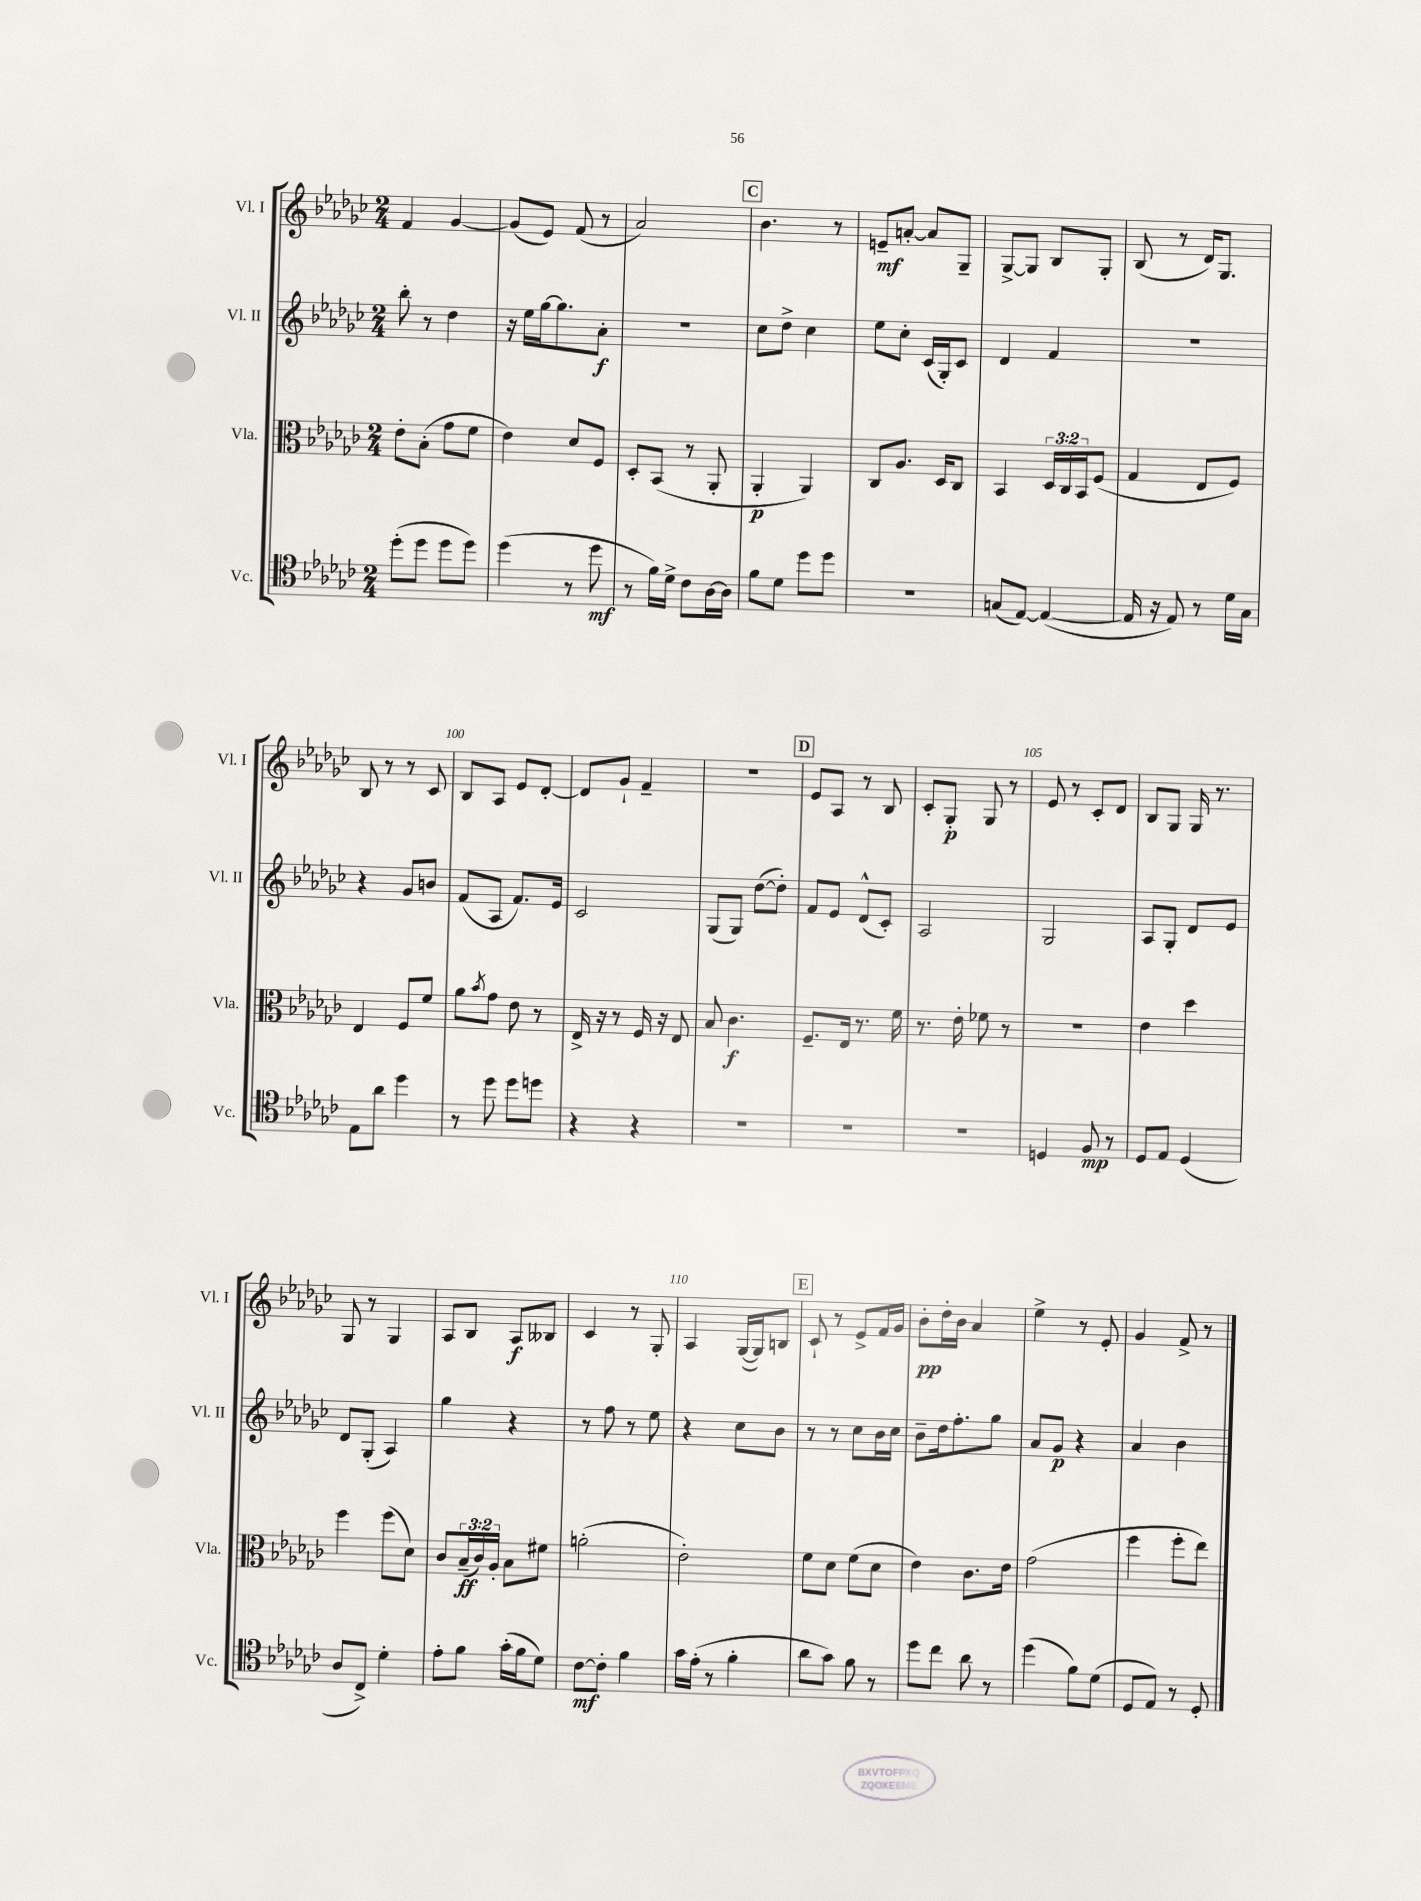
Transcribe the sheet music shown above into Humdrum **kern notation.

**kern	**kern	**kern	**kern
*staff4	*staff3	*staff2	*staff1
*clefC4	*clefC3	*clefG2	*clefG2
*k[b-e-a-d-g-c-]	*k[b-e-a-d-g-c-]	*k[b-e-a-d-g-c-]	*k[b-e-a-d-g-c-]
*M2/4	*M2/4	*M2/4	*M2/4
(8dd-'	8e-'	8bb-'	4f
8dd-	(8B-'	8r	.
8dd-	8g-	4dd-	[4g-
8dd-)	8f	.	.
=	=	=	=
(4dd-	4e-)	16r	(8g-]
.	.	16ee-	.
.	.	[16gg-	8e-)
.	.	8.gg-]	.
8r	8d-	.	(8f
8dd-	8F	8a-'	8r
=	=	=	=
8r	8D-'	2r	2a-)
16f)	(8BB-	.	.
16d-^	.	.	.
8c-	8r	.	.
[16A-	8AA-'	.	.
16A-]	.	.	.
=	=	=	=
8f	4AA-'	8cc-	4.b-
8d-	.	8dd-^	.
8dd-	4AA-)	4cc-	.
8dd-	.	.	8r
=	=	=	=
2r	8C-	8ee-	8e~
.	8.A-	8cc-'	[8a'
.	.	(16c-	8a]
.	16D-	16G-')	.
.	8C-	8c-	8G-~
=	=	=	=
(8G	4BB-	4d-	[8G-^
[8E-)	.	.	8G-]
(4E-_	24D-	4f	8B-
.	24C-	.	.
.	24BB-	.	.
.	(8F	.	8G-'
=	=	=	=
16E-]	4G-	2r	(8B-
16r	.	.	.
8E-)	.	.	8r
8r	8E-	.	16d-)
.	.	.	8.G-
16d-	8F)	.	.
16G-	.	.	.
=	=	=	=
8E-	4E-	4r	8B-
8a-	.	.	8r
4dd-	8F	8g-	8r
.	8f	8b	8c-
=	=	=	=
8r	8a-	(8f	8B-
.	8qb-	.	.
8dd-	8g-	8A-	8A-
8dd-	8e-	8.f)	8e-
8dd	8r	.	[8d-'
.	.	16e-	.
=	=	=	=
4r	16E-^	2c-	8d-]
.	16r	.	.
.	8r	.	8g-`
4r	16F	.	4f~
.	16r	.	.
.	8E-	.	.
=	=	=	=
2r	8B-	(8G-	2r
.	4.c-	8G-)	.
.	.	([8dd-	.
.	.	8dd-'])	.
=	=	=	=
2r	8.F~	8f	8e-
.	.	8e-	8A-
.	16E-	.	.
.	8.r	(8d-^^	8r
.	.	8c-')	8B-
.	16f	.	.
=	=	=	=
2r	8.r	2A-	8c-'
.	.	.	8G-'
.	16e-'	.	.
.	8f-	.	8G-
.	8r	.	8r
=	=	=	=
4D	2r	2G-	8e-
.	.	.	8r
8F	.	.	8c-'
8r	.	.	8d-
=	=	=	=
8D-	4e-	8A-	8B-
8E-	.	8G-'	8G-
(4D-	4dd-	8d-	16G-
.	.	.	8.r
.	.	8e-	.
=	=	=	=
8A-	4ff	8d-	8G-
8C-^)	.	(8G-'	8r
4d-'	(8ff	4A-)	4G-
.	8d-)	.	.
=	=	=	=
8e-'	8c-	4gg-	8A-
8f	(24B-~	.	8B-
.	24c-)	.	.
.	24A-'	.	.
(16g-'	8B-	4r	8A-
16f	.	.	.
8d-)	8f#	.	8B--
=	=	=	=
[8c-	(2a'	8r	4c-
8c-']	.	8ff	.
4f	.	8r	8r
.	.	8ee-	8G-'
=	=	=	=
16g-	2e-')	4r	4A-
(16e-'	.	.	.
8r	.	.	.
4f'	.	8cc-	([16G-
.	.	.	16G-])
.	.	8b-	8B
=	=	=	=
8a-	8f	8r	8c-`
8g-)	8d-	8r	8r
8f	(8f	8cc-	8e-^
8r	8d-	16b-	16f
.	.	16cc-	16g-
=	=	=	=
8dd-	4e-)	8b-~	8b-'
8cc-	.	16dd-	16dd-'
.	.	8.ff'	16b-
8a-	8.c-	.	4a-
8r	.	8gg-	.
.	16e-	.	.
=	=	=	=
(4dd-	(2g-	8a-	4ee-^
.	.	8g-	.
8f)	.	4r	8r
(8d-	.	.	8e-'
=	=	=	=
8D-	4ff	4a-	4g-
8E-)	.	.	.
8r	8ff'	4b-	8f^
8D-'	8ee-)	.	8r
==	==	==	==
*-	*-	*-	*-
